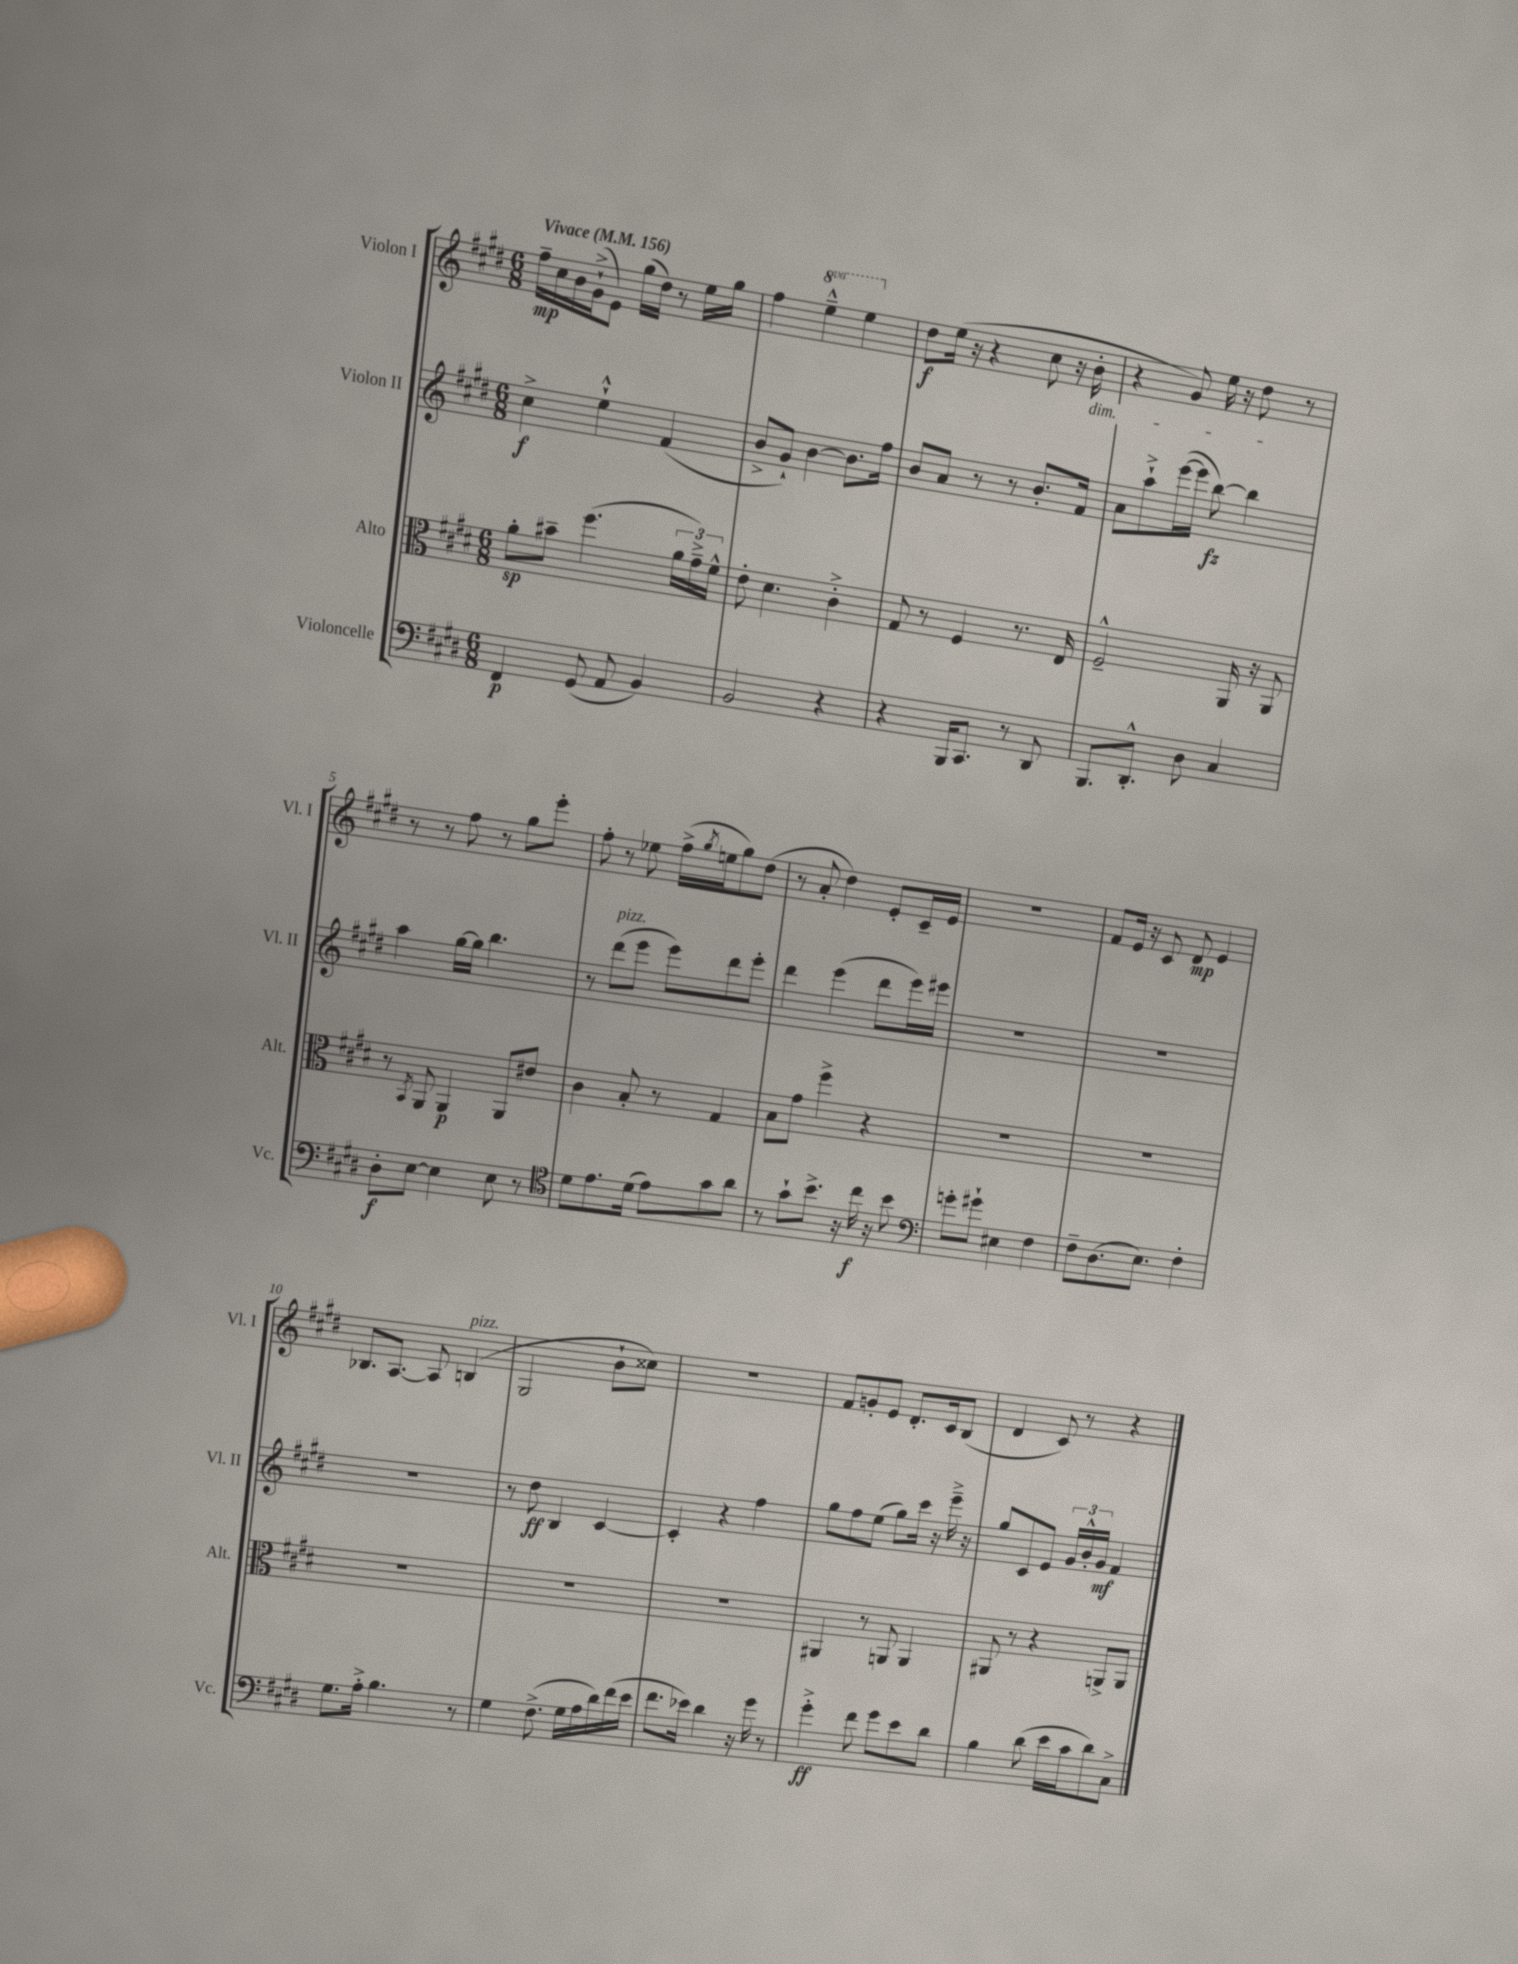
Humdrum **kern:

**kern	**kern	**kern	**kern
*staff4	*staff3	*staff2	*staff1
*clefF4	*clefC3	*clefG2	*clefG2
*k[f#c#g#d#]	*k[f#c#g#d#]	*k[f#c#g#d#]	*k[f#c#g#d#]
*M6/8	*M6/8	*M6/8	*M6/8
*MM156	*MM156	*MM156	*MM156
4FF#	8a'	4cc#^	16ff#~
.	.	.	16cc#
.	8b#~	.	16b
.	.	.	(16g#`^
(8GG#	(4.ff#	4ee`^^	8e)
8AA	.	.	(16gg#
.	.	.	16dd#)
4BB)	.	(4f#	8r
.	24a	.	16ee
.	24g#~^)	.	.
.	.	.	16gg#
.	24f#^^	.	.
=	=	=	=
2BB	8e'	8b^	4ff#
.	4.d#	8g#`)	.
.	.	[4b	4eee~^^
4r	4c#'^	8.b]	4eee
.	.	16ff#	.
=	=	=	=
4r	8G#	8b	8dd#
.	8r	8a	(16ee
.	.	.	16r
16BBB	4F#	8r	4r
8.CC#	.	.	.
.	.	8r	.
8r	8.r	8.b'	8cc#
8DD#	.	.	16r
.	16E	16f#	16b'
=	=	=	=
8.BBB	2F#~^^	8a	4r
.	.	8aa`^	.
8.DD#'^^	.	.	.
.	.	([16eee	8g#)
.	.	16eee]	.
8D#	.	[8bb)	16ee
.	.	.	16r
4C#	16AA	4bb]	8dd#
.	16r	.	.
.	8AA	.	8r
=	=	=	=
8D#'	8r	4aa	8r
.	8qBB	.	.
[8E	8AA	.	8r
4E]	4AA	[16gg#	8ff#
.	.	16gg#]	.
.	.	4.bb	8r
8E	8AA	.	8gg#
8r	8e#	.	8eee'
=	=	=	=
*clefC4	*	*	*
8d#	4c#	8r	8ff#'
8.e	.	(8ddd#	8r
.	8B'	8eee	8ee-
(16d#	.	.	.
8e)	8r	8eee)	(16ff#^
.	.	.	8qgg#
.	.	.	16ee
8g#	4G#	8ddd#	8gg#)
8a	.	8eee'	(8dd#
=	=	=	=
8r	8B	4ddd#	8r
8g#`	8g#	.	8a'
8.b^	4ff#^	(4eee	4dd#)
16r	.	.	.
16cc#	4r	8ddd#	8e'
16r	.	.	.
8b	.	16eee)	16c#~
.	.	16eee#	16e
=	=	=	=
*clefF4	*	*	*
8g'	2.r	2.r	2.r
8g#`	.	.	.
4E#	.	.	.
4F#	.	.	.
=	=	=	=
8F#~	2.r	2.r	8f#
(8.D#	.	.	16e
.	.	.	16r
.	.	.	8c#
8.E)	.	.	.
.	.	.	8d#
4F#'	.	.	4e
=	=	=	=
8.G#	2.r	2.r	8.B-
16A'^	.	.	[8.A
4.B	.	.	.
.	.	.	8A]
.	.	.	(4B
8r	.	.	.
=	=	=	=
4G#	2.r	8r	2G#
.	.	8dd#	.
(8.F#^	.	4B	.
16G#	.	.	.
16A	.	[4c#	8b`
16d#)	.	.	.
(16f#	.	.	8cc##)
16e	.	.	.
=	=	=	=
8.f#	2.r	4c#']	2.r
16e-)	.	.	.
4d#	.	4r	.
16r	.	4ff#	.
16g#	.	.	.
8r	.	.	.
=	=	=	=
4g#'^	4AA#	8gg#	8f#
.	.	8ff#	8g'
8f#	8r	(8ee	8e
8g#	8AA	8gg#)	8.d#'
8e	4AA	16ccc#	.
.	.	16r	16c#
8d#	.	16eee~^	(8B
.	.	16r	.
=	=	=	=
4B	8AA#	8gg#	4d#
.	8r	8c#	.
(8d#	4r	8e	8c#)
16e	.	24g#	8r
.	.	24b'^^	.
16c#	.	.	.
.	.	24g#	.
8d#)	8AA^	4f#	4r
8C#^	8AA	.	.
==	==	==	==
*-	*-	*-	*-
